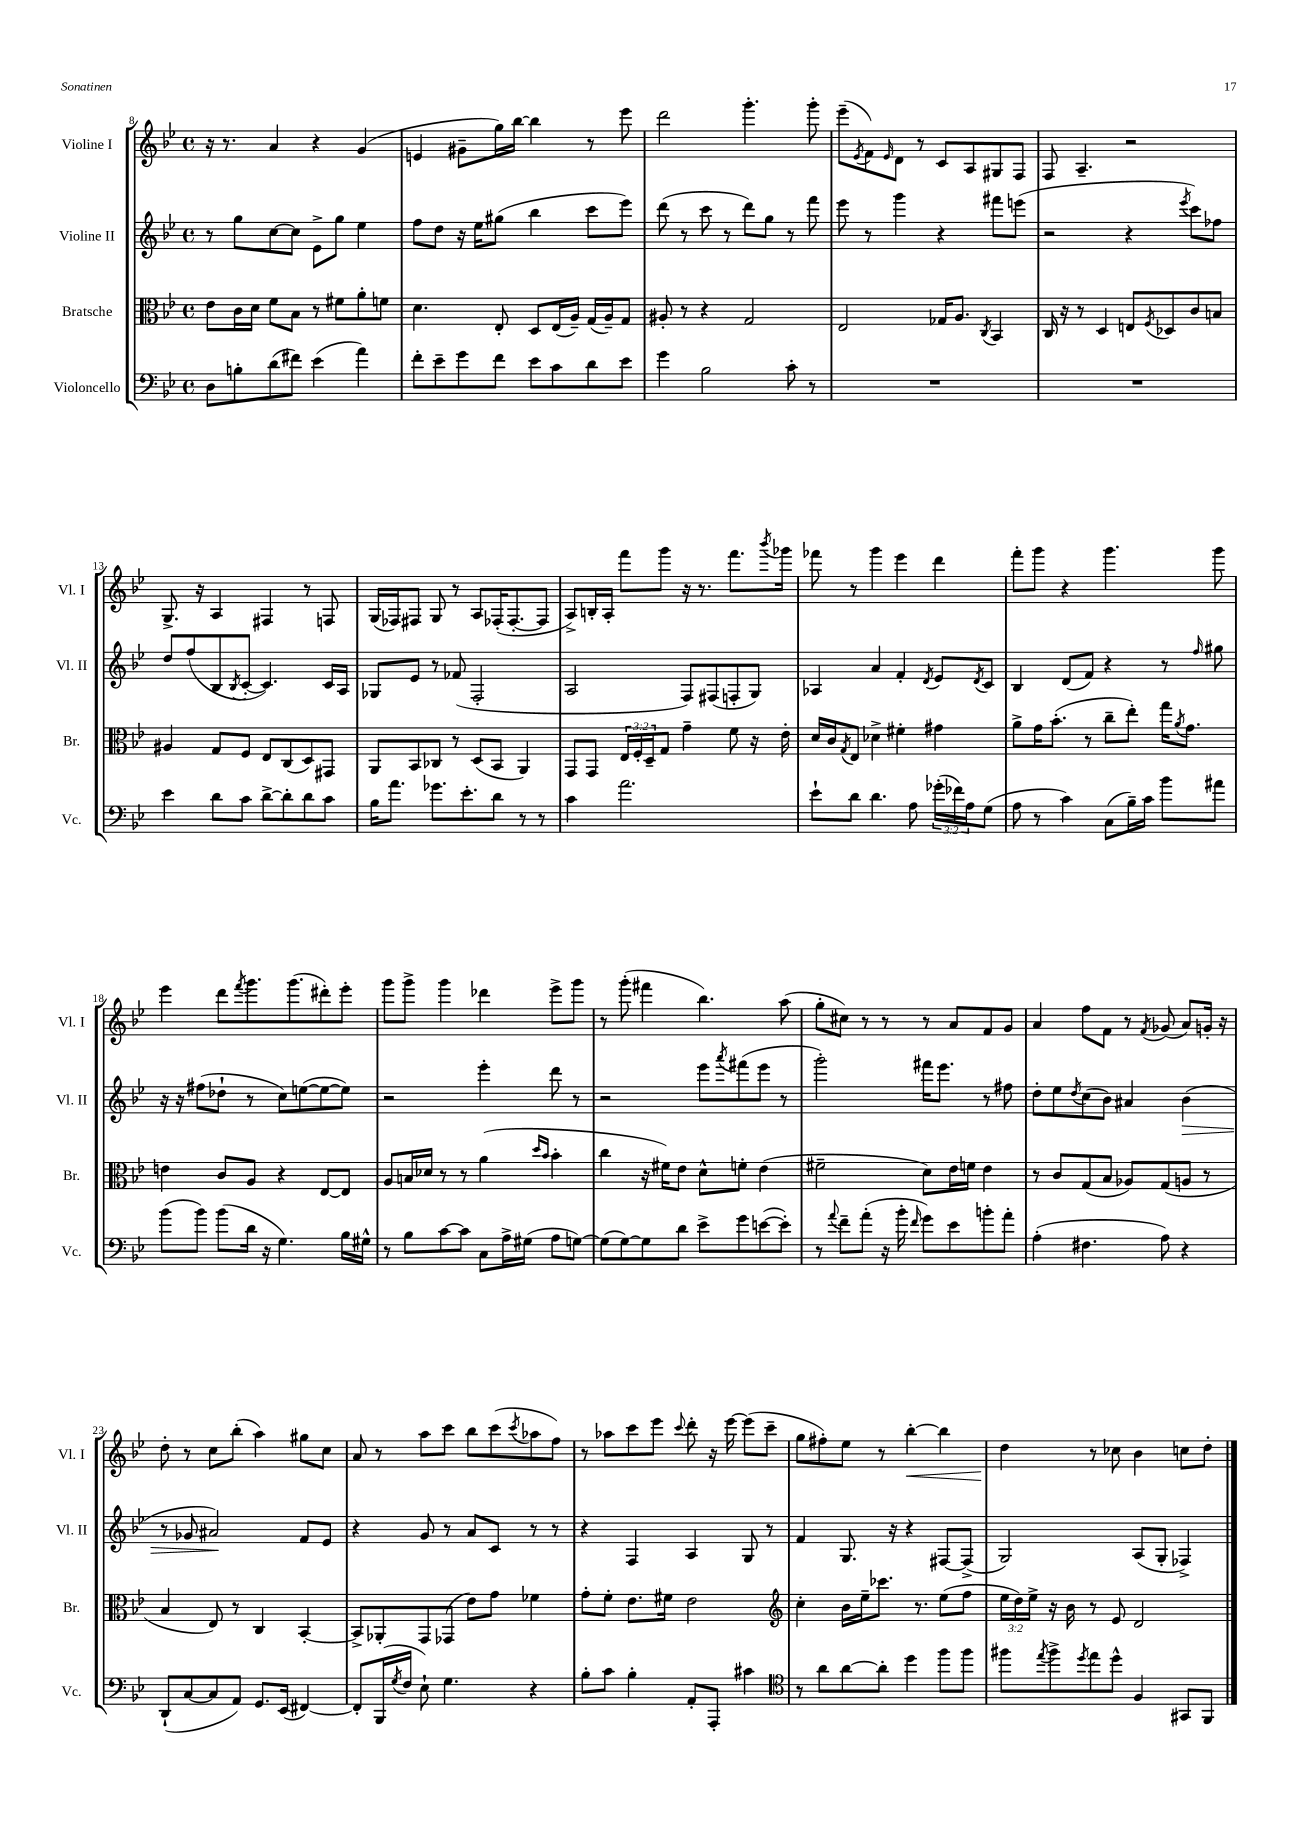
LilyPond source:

<<
\new StaffGroup <<
\new Staff = "s0" \with { instrumentName = "Violine I" shortInstrumentName = "Vl. I" } {
    \clef treble \key bes \major \defaultTimeSignature \time 4/4
    r16 r8. a'4 r4 g'4( |
    e'4 gis'8-- g''16) bes''16~ bes''4 r8 ees'''8 |
    d'''2 g'''4.-. g'''8-. |
    ees'''8--( \acciaccatura { ees'8 } f'8) \grace { ees'16 } d'8 r8 c'8 a8 gis8 f8 |
    f8 a4.-- r2 |
    g8.-> r16 a4 fis4 r8 f8 |
    g16( fes16) fis8 g8 r8 a8 fes16-.( fes8.~-. fes8 |
    a8->) b16-. a16-. f'''8 g'''8 r16 r8. f'''8. \acciaccatura { bes'''8 } ges'''16 |
    fes'''8 r8 g'''4 ees'''4 d'''4 |
    f'''8-. g'''8 r4 g'''4. g'''8 |
    ees'''4 d'''8 \acciaccatura { f'''8 } g'''8. g'''8.( dis'''8-.) ees'''8-. |
    g'''8 g'''8-> g'''4 des'''4 ees'''8-> g'''8 |
    r8 g'''8-.( fis'''4 bes''4.) a''8( |
    g''8-. cis''8) r8 r8 r8 a'8 f'8 g'8 |
    a'4 f''8 f'8 r8 \acciaccatura { f'8 } ges'8( a'8) g'16-. r16 |
    d''8-. r8 c''8 bes''8-.( a''4) gis''8 c''8 |
    a'8 r8 a''8 c'''8 bes''8 c'''8( \acciaccatura { c'''8 } aes''8 f''8) |
    r8 aes''8 c'''8 ees'''8 \appoggiatura { c'''8 } d'''8-. r16 ees'''16~ ees'''8( c'''8-- |
    g''8 fis''8-.) ees''8 r8 bes''4~-.\< bes''4 |
    d''4\! r8 ces''8 bes'4 c''8 d''8-. \bar "|." |
}
\new Staff = "s1" \with { instrumentName = "Violine II" shortInstrumentName = "Vl. II" } {
    \clef treble \key bes \major \defaultTimeSignature \time 4/4
    r8 g''8 c''8~ c''8 ees'8-> g''8 ees''4 |
    f''8 d''8 r16 ees''16 gis''8( bes''4 c'''8 ees'''8) |
    d'''8( r8 c'''8 r8 d'''8) g''8 r8 f'''8 |
    ees'''8 r8 g'''4 r4 fis'''8 e'''8( |
    r2 r4 \acciaccatura { ees'''8 } c'''8) fes''8 |
    d''8 f''8( bes8 \acciaccatura { bes8 } c'8~-. c'4.) c'16 a16 |
    ges8 ees'8 r8 fes'8( f2-. |
    a2 f8) fis8( f8-. g8) |
    aes4 a'4 f'4-. \acciaccatura { d'8 } ees'8 \acciaccatura { d'8 } c'8 |
    bes4 d'8( f'8) r4 r8 \grace { f''16 } gis''8 |
    r16 r16 fis''8( des''8-! r8 c''8) e''8~( e''8~ e''8) |
    r2 ees'''4-. d'''8 r8 |
    r2 ees'''8 \acciaccatura { a'''8 } fis'''8( ees'''8 r8 |
    g'''2-.) fis'''16 ees'''8. r8 fis''8 |
    d''8-. ees''8 \acciaccatura { d''8 } c''8( bes'8) ais'4 bes'4\>( |
    r8 ges'8 ais'2\!) f'8 ees'8 |
    r4 g'8 r8 a'8 c'8 r8 r8 |
    r4 f4 a4 g8 r8 |
    f'4 g8. r16 r4 fis8~ fis8->( |
    g2) a8( g8-. fes4->) \bar "|." |
}
\new Staff = "s2" \with { instrumentName = "Bratsche" shortInstrumentName = "Br." } {
    \clef alto \key bes \major \defaultTimeSignature \time 4/4 \override Staff.TupletNumber.text = #tuplet-number::calc-fraction-text
    ees'8 c'16 d'16 f'8 bes8 r8 fis'8 a'8-. f'8 |
    d'4. ees8-. d8 ees16( a16--) g16( a16--) g8 |
    ais8-. r8 r4 g2 |
    ees2 ges16 a8. \acciaccatura { c8 } bes,4 |
    c16 r16 r8 d4 e8 \acciaccatura { f8 } des8 c'8 b8 |
    ais4 g8 f8 ees8 c8( d8) gis,8 |
    a,8 bes,8 ces8 r8 d8( bes,8 a,4) |
    g,8 g,8 \tuplet 3/2 { ees16 f16-. d16-- } g8 g'4-- f'8 r16 ees'16-. |
    d'16 c'16 \acciaccatura { g8 } ees8 des'4-> fis'4-. gis'4 |
    a'8-> g'16 bes'8.-.( r8 c''8-- ees''8-.) g''16 \acciaccatura { a'8 } g'8. |
    e'4 c'8 a8 r4 ees8~ ees8 |
    a8 b16 des'16 r8 r8 a'4( \grace { d''16 bes'16 } bes'4-. |
    c''4 r16 fis'16) ees'8 d'8-^ f'8-. ees'4( |
    fis'2-- d'8) ees'16 f'16 ees'4 |
    r8 c'8 g8( bes8 aes8) g8( a8 r8 |
    bes4 ees8) r8 c4 bes,4~-. |
    bes,8-> aes,8-. g,8 ges,8( ees'8) g'8 fes'4 |
    g'8-. f'8-. ees'8. fis'16 ees'2 |
    \clef treble c''4-. bes'16 ees''16-- ces'''8. r8. ees''8( f''8 |
    \tuplet 3/2 { ees''16 d''16) ees''16-> } r16 bes'16 r8 ees'8 d'2 \bar "|." |
}
\new Staff = "s3" \with { instrumentName = "Violoncello" shortInstrumentName = "Vc." } {
    \clef bass \key bes \major \defaultTimeSignature \time 4/4 \override Staff.TupletNumber.text = #tuplet-number::calc-fraction-text
    d8 b8-. d'8( fis'8) ees'4( a'4) |
    f'8-. ees'8-- g'8 f'8 ees'8 c'8 d'8 ees'8 |
    g'4 bes2 c'8-. r8 |
    R1 |
    R1 |
    ees'4 d'8 c'8 d'8~-> d'8-. d'8 c'8 |
    bes16 a'8. ges'8. ees'8.-. d'8 r8 r8 |
    c'4 a'2. |
    ees'8-! d'8 d'4. a8 \tuplet 3/2 { ges'16-.( fes'16) a16 } g8( |
    a8 r8 c'4) c8( bes16--) c'16 bes'8 ais'8 |
    bes'8( bes'8) bes'8( d'16 r16 g4.) bes16 gis16-^ |
    r8 bes8 c'8~ c'8 c8 a16-> gis16( a8 g8~) |
    g8( g8~) g8 d'8 ees'8-> g'8 e'8~( e'8-.) |
    r8 \appoggiatura { a'8 } f'8-- a'8-.( r16 bes'16-. \grace { f'16 } g'8) ees'8 b'8-. a'8-. |
    a4-.( fis4. a8) r4 |
    d,8-!( c8~ c8 a,8) g,8. ees,16( fis,4~) |
    fis,8-. bes,,16( \acciaccatura { g8 } f16 ees8-!) g4. r4 |
    bes8-. c'8 bes4-. a,8-. a,,8-. cis'4 |
    \clef tenor r8 a'8 a'8~ a'8-. d''4 f''8 f''8 |
    fis''8 \acciaccatura { ees''8 } fis''8-> \acciaccatura { d''8 } ees''8 d''8-^ f4 gis,8 f,8 \bar "|." |
}
>>
>>
\layout { \context { \Score currentBarNumber = #8 } }
